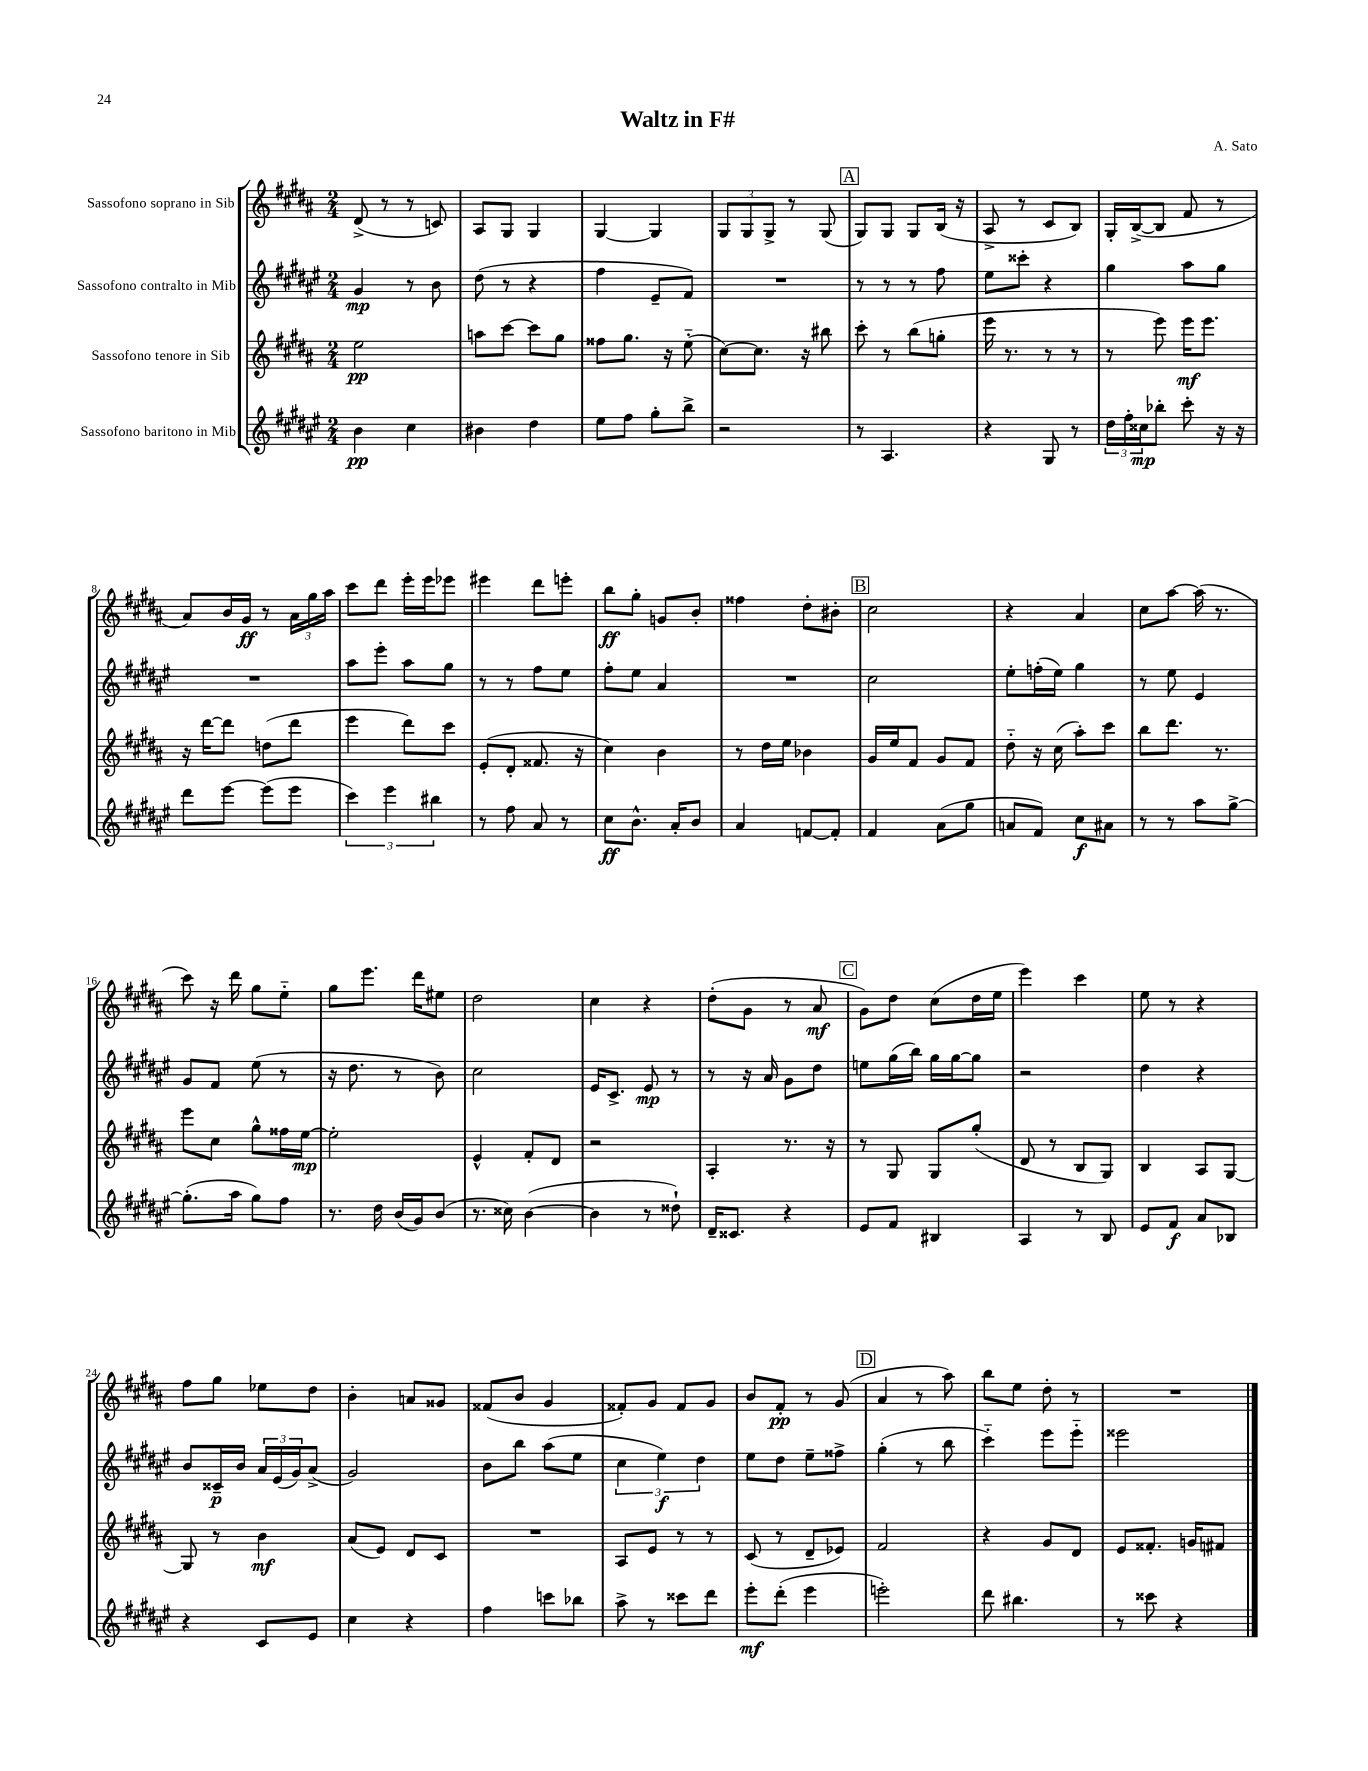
\header { title = "Waltz in F#" composer = "A. Sato" }
<<
\new StaffGroup <<
\new Staff = "s0" \with { instrumentName = "Sassofono soprano in Sib" } {
    \clef treble \key b \major \numericTimeSignature \time 2/4
    dis'8->( r8 r8 c'8) |
    ais8 gis8 gis4 |
    gis4~ gis4 |
    \tuplet 3/2 { gis8 gis8 gis8-> } r8 gis8( |
    \mark \markup { \box "A" } gis8) gis8 gis8 b16( r16 |
    ais8-> r8 cis'8 b8) |
    gis16-. b16~->( b8 fis'8 r8 |
    ais'8) b'16 gis'16\ff r8 \tuplet 3/2 { ais'16 gis''16 ais''16 } |
    cis'''8 dis'''8 e'''16-. e'''16 ees'''8 |
    eis'''4 dis'''8 e'''8-. |
    b''8\ff gis''8-. g'8 b'8-. |
    fisis''4 dis''8-. bis'8-. |
    \mark \markup { \box "B" } cis''2 |
    r4 ais'4 |
    cis''8 ais''8~ ais''16( r8. |
    cis'''8) r16 dis'''16 gis''8 e''8-_ |
    gis''8 e'''8. dis'''16 eis''8 |
    dis''2 |
    cis''4 r4 |
    dis''8-.( gis'8 r8 ais'8\mf |
    \mark \markup { \box "C" } gis'8) dis''8 cis''8( dis''16 e''16 |
    e'''4) cis'''4 |
    e''8 r8 r4 |
    fis''8 gis''8 ees''8 dis''8 |
    b'4-. a'8 gisis'8 |
    fisis'8( b'8 gis'4 |
    fisis'8-.) gis'8 fisis'8 gis'8 |
    b'8 fis'8-.\pp r8 gis'8( |
    \mark \markup { \box "D" } ais'4 r8 ais''8) |
    b''8 e''8 dis''8-. r8 |
    R2 \bar "|." |
}
\new Staff = "s1" \with { instrumentName = "Sassofono contralto in Mib" } {
    \clef treble \key fis \major \numericTimeSignature \time 2/4
    gis'4\mp r8 b'8 |
    dis''8( r8 r4 |
    fis''4 eis'8-- fis'8) |
    R2 |
    \mark \markup { \box "A" } r8 r8 r8 fis''8 |
    eis''8 cisis'''8-. r4 |
    gis''4 ais''8 gis''8 |
    R2 |
    ais''8 eis'''8-. ais''8 gis''8 |
    r8 r8 fis''8 eis''8 |
    fis''8-. eis''8 ais'4 |
    R2 |
    \mark \markup { \box "B" } cis''2 |
    eis''8-. f''16-.( eis''16) gis''4 |
    r8 eis''8 eis'4 |
    gis'8 fis'8 eis''8( r8 |
    r16 dis''8. r8 b'8) |
    cis''2 |
    eis'16 cis'8.-> eis'8\mp r8 |
    r8 r16 ais'16 gis'8 dis''8 |
    \mark \markup { \box "C" } e''8 gis''16( b''16) gis''16 gis''16~ gis''8 |
    r2 |
    dis''4 r4 |
    b'8 cisis'16--\p b'16 \tuplet 3/2 { ais'16 eis'16( gis'16) } ais'8->( |
    gis'2) |
    b'8 b''8 ais''8( eis''8 |
    \tuplet 3/2 { cis''4 eis''4\f) dis''4 } |
    eis''8 dis''8 eis''8-- fisis''8-> |
    \mark \markup { \box "D" } gis''4-.( r8 b''8 |
    cis'''4-_) eis'''8 eis'''8-_ |
    eisis'''2 \bar "|." |
}
\new Staff = "s2" \with { instrumentName = "Sassofono tenore in Sib" } {
    \clef treble \key b \major \numericTimeSignature \time 2/4
    e''2\pp |
    a''8 cis'''8~ cis'''8 gis''8 |
    fisis''8 gis''8. r16 e''8-_( |
    cis''8~) cis''8. r16 bis''8 |
    \mark \markup { \box "A" } cis'''8-. r8 b''8( g''8-. |
    e'''16 r8. r8 r8 |
    r8 e'''8) e'''16\mf e'''8. |
    r16 dis'''16~ dis'''8 d''8( dis'''8 |
    e'''4 dis'''8) cis'''8 |
    e'8-.( dis'8-. fisis'8. r16 |
    cis''4) b'4 |
    r8 dis''16 e''16 bes'4 |
    \mark \markup { \box "B" } gis'16 e''16 fis'8 gis'8 fis'8 |
    dis''8-_ r16 cis''16( ais''8-.) cis'''8 |
    b''8 dis'''8. r8. |
    e'''8 cis''8 gis''8-^ fisis''16 e''16~\mp |
    e''2-. |
    e'4-^ fis'8-. dis'8 |
    r2 |
    ais4-. r8. r16 |
    \mark \markup { \box "C" } r8 gis8 gis8 gis''8-.( |
    dis'8 r8 b8 gis8) |
    b4 ais8 gis8~ |
    gis8 r8 b'4\mf |
    ais'8( e'8) dis'8 cis'8 |
    R2 |
    ais8 e'8 r8 r8 |
    cis'8( r8 dis'8-- ees'8) |
    \mark \markup { \box "D" } fis'2 |
    r4 gis'8 dis'8 |
    e'8 fisis'8.-. g'16 fis'8 \bar "|." |
}
\new Staff = "s3" \with { instrumentName = "Sassofono baritono in Mib" } {
    \clef treble \key fis \major \numericTimeSignature \time 2/4
    b'4\pp cis''4 |
    bis'4 dis''4 |
    eis''8 fis''8 gis''8-. b''8-> |
    r2 |
    \mark \markup { \box "A" } r8 ais4. |
    r4 gis8 r8 |
    \tuplet 3/2 { dis''16 fis''16-. cisis''16\mp } bes''8-. cis'''8-. r16 r16 |
    dis'''8 eis'''8~ eis'''8( eis'''8 |
    \tuplet 3/2 { cis'''4) eis'''4 bis''4 } |
    r8 fis''8 ais'8 r8 |
    cis''8\ff b'8.-^ ais'16-. b'8 |
    ais'4 f'8~ f'8-. |
    \mark \markup { \box "B" } fis'4 ais'8( gis''8 |
    a'8 fis'8) cis''8\f ais'8 |
    r8 r8 ais''8 gis''8~-> |
    gis''8.-.( ais''16 gis''8) fis''8 |
    r8. dis''16 b'16( gis'16) b'8( |
    r8. cisis''16) b'4~( |
    b'4 r8 disis''8-!) |
    dis'16-- cisis'8. r4 |
    \mark \markup { \box "C" } eis'8 fis'8 bis4 |
    ais4 r8 b8 |
    eis'8 fis'8\f ais'8 bes8 |
    r4 cis'8 eis'8 |
    cis''4 r4 |
    fis''4 c'''8 bes''8 |
    ais''8-> r8 cisis'''8 dis'''8 |
    eis'''8-.\mf dis'''8-.( eis'''4 |
    \mark \markup { \box "D" } e'''2-.) |
    dis'''8 bis''4. |
    r8 cisis'''8 r4 \bar "|." |
}
>>
>>
